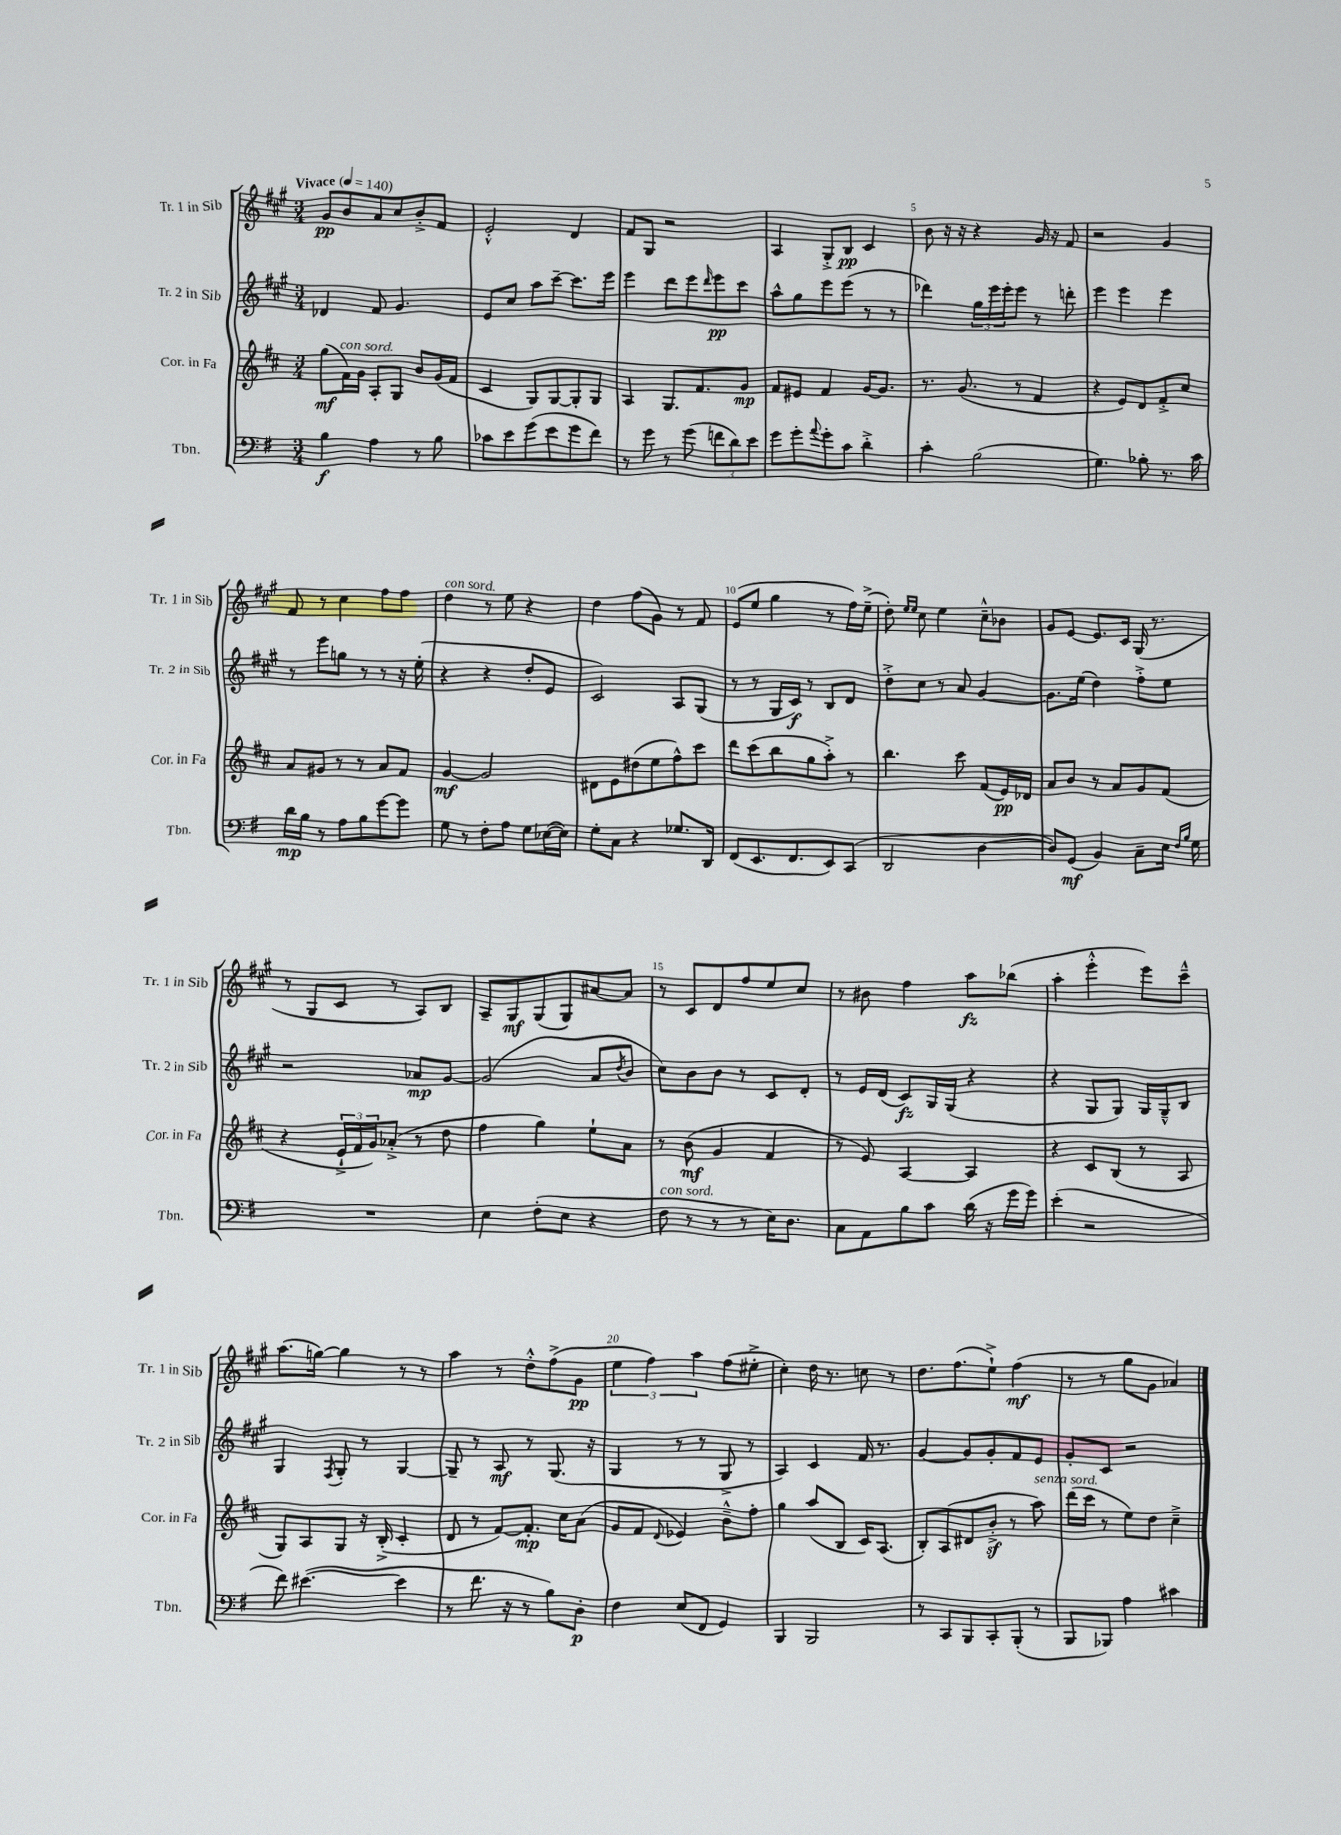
<<
\new StaffGroup <<
\new Staff = "s0" \with { instrumentName = "Tr. 1 in Sib" shortInstrumentName = "Tr. 1 in Sib" } {
    \clef treble \key a \major \numericTimeSignature \time 3/4 \tempo "Vivace" 4 = 140
    gis'8\pp b'8 a'8 cis''8 b'8-.-> fis'8 |
    e'2-.-^ d'4 |
    fis'8 gis8 r2 |
    a4 gis8-.-> b8\pp cis'4 |
    b'8 r16 r16 r4 gis'16 r16 fis'8 |
    r2 gis'4 |
    fis'8 r8 cis''4 fis''8 fis''8 |
    d''4^\markup { \italic "con sord." } r8 e''8 r4 |
    d''4 fis''8( gis'8) r8 fis'8 |
    e'8( e''8 gis''4 r8 fis''16) e''16--->( |
    d''8-.) \grace { e''16 e''16 } cis''8 e''4 cis''8---^ bes'8 |
    gis'8 e'8~ e'8. cis'16 gis16( r8. |
    r8 gis8 cis'8 r8 a8) b8 |
    a8-- gis8\mf gis8( gis8) ais'8~ ais'8 |
    r8 cis'8 d'8 fis''8 e''8 cis''8 |
    r8 bis'8 fis''4 a''8\fz bes''8( |
    a''4-. e'''4-.-^ e'''8) cis'''8---^ |
    a''8.( g''16~) g''4 r8 r8 |
    a''4 r8 d''8-.-^ fis''8->( gis'8\pp |
    \tuplet 3/2 { e''4 fis''4) a''4 } fis''8( eis''8-.-> |
    cis''4-.) d''16 r8. c''8 r8 |
    d''8. fis''8.( e''8-!->) fis''4\mf( |
    r8 r8 gis''8 gis'8 aes'4) \bar "|." |
}
\new Staff = "s1" \with { instrumentName = "Tr. 2 in Sib" shortInstrumentName = "Tr. 2 in Sib" } {
    \clef treble \key a \major \numericTimeSignature \time 3/4
    des'4 fis'8 gis'4. |
    e'8 cis''8 a''8 cis'''8~-- cis'''8. e'''16 |
    e'''4 d'''8 e'''8 \grace { d'''16 } e'''8\pp cis'''8 |
    a''8-^ gis''8 e'''8 e'''8( r8 r8 |
    des'''4) \tuplet 3/2 { gis''16 e'''16 e'''16-. } e'''8 r8 d'''8-. |
    e'''4 e'''4 e'''4 |
    r8 e'''8 g''8 r8 r8 r16 e''16-.( |
    r4 r4 d''8-. e'8 |
    cis'2) a8 gis8( |
    r8 r8 gis16 cis'16\f) r8 b8 d'8 |
    d''8-.-> cis''8 r8 a'8 gis'4~ |
    gis'8. e''16( d''4) fis''8-.-> e''8 |
    r2 aes'8\mp gis'8~ |
    gis'2( a'8 \acciaccatura { d''8 } b'8 |
    cis''8) b'8 b'8 r8 cis'8 d'8-. |
    r8 e'16 d'16( cis'8\fz) gis16 gis16( r4 |
    r4 gis8 gis8) gis16 gis16---^ b8 |
    gis4 \acciaccatura { fis8 } gis8-. r8 gis4~ |
    gis8-- r8 a8\mf r8 gis8.( r16 |
    gis4 r8 r8 gis8-> r8 |
    a4) cis'4 fis'16 r8. |
    gis'4~ gis'8 gis'8-. fis'8 e'8 |
    gis'8-. cis'8 r2 \bar "|." |
}
\new Staff = "s2" \with { instrumentName = "Cor. in Fa" shortInstrumentName = "Cor. in Fa" } {
    \clef treble \key d \major \numericTimeSignature \time 3/4
    g''8\mf( fis'16^\markup { \italic "con sord." }) g'16 a8-. g8 b'8 g'16( fis'16 |
    cis'4 g8) g8~ g8-. g8 |
    a4 g8. fis'8. g'8\mp |
    fis'8 eis'8 fis'4 g'16~ g'8. |
    r8. g'8.( r8 fis'4 |
    r4 e'8) d'8 fis'8-.-> cis''8 |
    a'8 gis'8 r8 r8 a'8 fis'8 |
    g'4~\mf g'2 |
    dis'8 e'8 dis''8( e''8 fis''8-^) cis'''8 |
    d'''8 cis'''8( b''8 g''8 a''8-.->) r8 |
    b''4. cis'''8 fis'8( e'16\pp) des'16 |
    a'8 b'8 r8 a'8 g'8 fis'8( |
    r4 \tuplet 3/2 { e'16-!-> fis'16 g'16) } aes'8-.->( r8 d''8 |
    fis''4 g''4) e''8-! a'8 |
    r8 b'8\mf( g'4 fis'4 |
    r8 e'8) a4~ a4 |
    r4 cis'8 b8( r8 a8 |
    g8) a8 g8 r16 b16-.->( cis'4-. |
    d'8 r8 fis'8~) fis'8.-.\mp cis''16 a'8( |
    g'8 fis'8 \appoggiatura { d'8 } ees'4) b'8---^ fis''8-. |
    g''4 a''8( b8 cis'16) a8.( |
    b8-.) a8( dis'8 b'8-.->\sf r8 a''8^\markup { \italic "senza sord." }) |
    d'''16( cis'''16 r8 e''8) d''8 cis''4---> \bar "|." |
}
\new Staff = "s3" \with { instrumentName = "Tbn." shortInstrumentName = "Tbn." } {
    \clef bass \key g \major \numericTimeSignature \time 3/4
    b4\f a4 r8 b8 |
    ces'8 e'8 g'8( e'8 g'8 fis'8) |
    r8 g'8 r8 g'8( \tuplet 3/2 { f'8 d'8) e'8 } |
    g'8 g'8-. \appoggiatura { a'8 } g'8-. c'8 d'4-.-> |
    c'4-. b2( |
    g4.) bes8-. r8. c'16 |
    d'16\mp b16 r8 a8 b8 g'8~ g'8 |
    g8 r8 fis8-. a8 g8 ees16~( ees16) |
    g8-. c8 r4 ges8. d,16 |
    fis,8( e,8. fis,8. e,8) c,8( |
    d,2 d4~ |
    d8) g,8\mf( b,4) c8-- e16 \grace { fis16 b16 } g16 |
    R2. |
    e4 fis8-.( e8 r4 |
    fis8^\markup { \italic "con sord." } r8 r8 r8 e16) d8. |
    c8 a,8 b8 c'8 d'16( r16 g'16 g'16) |
    e'4-.( r2 |
    fis'8) eis'4.~( eis'4 |
    r8 fis'8. r16 r8 b8) d8-.\p |
    fis4 e8( fis,8 g,4) |
    b,,4 b,,2 |
    r8 c,8 b,,8 c,8-. b,,8-.( r8 |
    b,,8 bes,,8) a4 cis'4 \bar "|." |
}
>>
>>
\layout { \context { \Score \override BarNumber.break-visibility = ##(#f #t #t) barNumberVisibility = #(every-nth-bar-number-visible 5) } }
